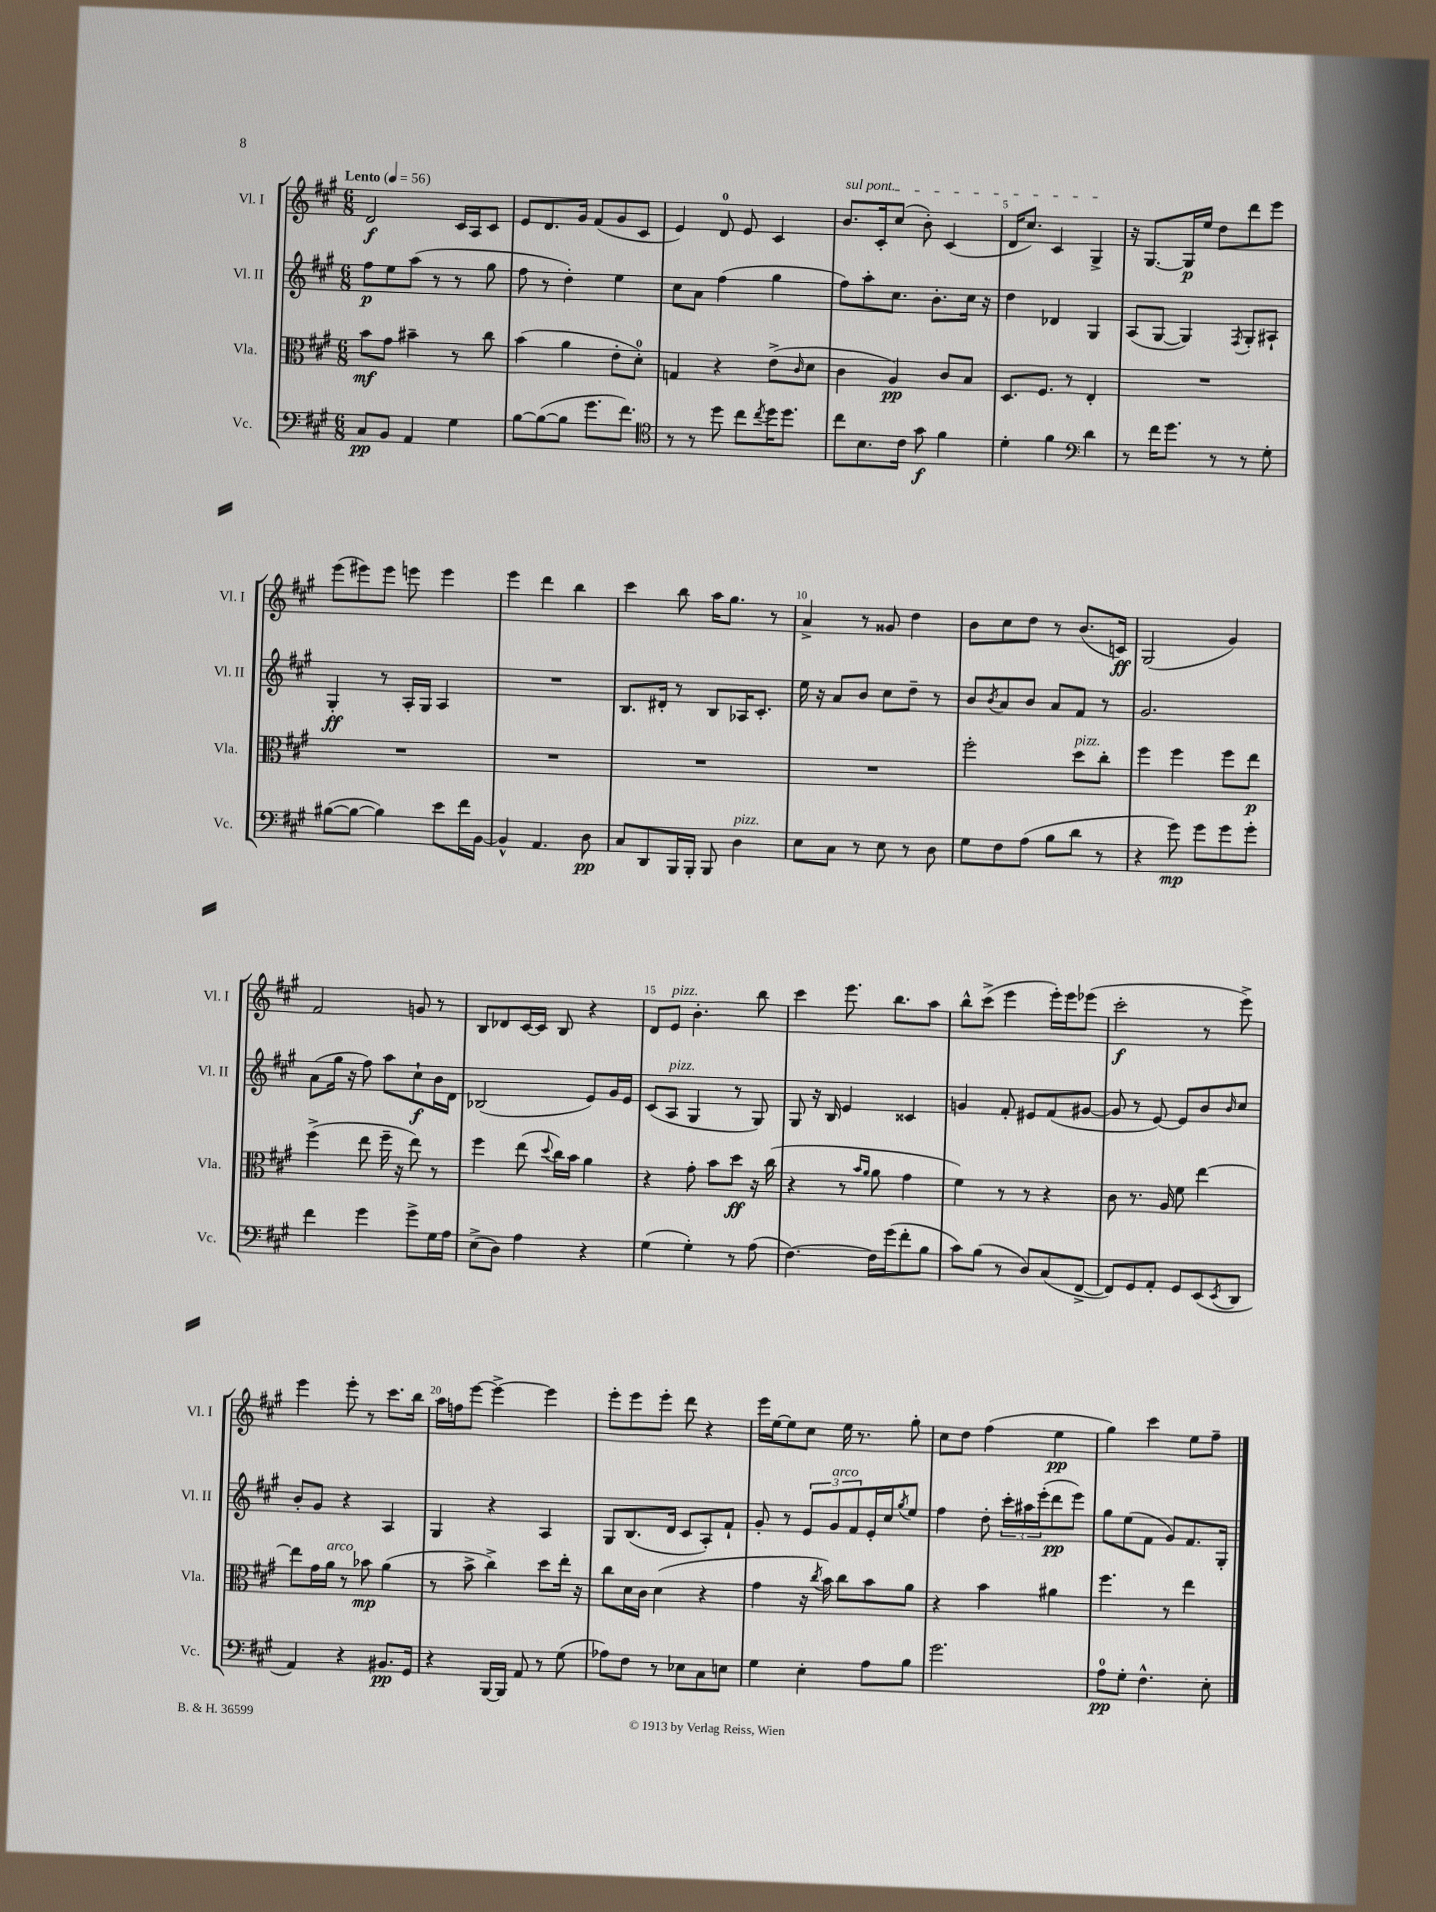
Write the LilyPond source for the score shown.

<<
\new StaffGroup <<
\new Staff = "s0" \with { instrumentName = "Vl. I" shortInstrumentName = "Vl. I" } {
    \clef treble \key a \major \numericTimeSignature \time 6/8 \tempo "Lento" 4 = 56
    d'2\f cis'16 a16 cis'8 |
    e'8 d'8. gis'16 fis'8( gis'8 cis'8 |
    e'4) d'8-0 e'8 cis'4 |
    \once \override TextSpanner.bound-details.left.text = \markup { \italic "sul pont." } b'8.\startTextSpan cis'16-. cis''8( b'8-.) cis'4( |
    d'16 cis''8.) cis'4 gis4->\stopTextSpan |
    r16 gis8.~ gis16\p e''16 d''8 d'''8 e'''8 |
    e'''8( eis'''8) eis'''8 e'''8 e'''4 |
    e'''4 d'''4 b''4 |
    cis'''4 b''8 a''16 gis''8. r8 |
    a'4-> r8 gisis'8 d''4 |
    b'8 cis''8 d''8 r8 b'8.( c'16\ff) |
    gis2( gis'4) |
    fis'2 g'8 r8 |
    b8 des'8 cis'16~ cis'16 b8 r4 |
    d'8 e'8^\markup { \italic "pizz." } b'4.-. b''8 |
    cis'''4 e'''8. b''8. a''8 |
    b''8-^ cis'''8->( e'''4 e'''16-.) e'''16 ees'''8( |
    cis'''2-.\f r8 e'''8->) |
    e'''4 e'''8-. r8 cis'''8. b''16 |
    a''16 f''16 e'''8~ e'''4~-> e'''4 |
    e'''8-. e'''8 e'''8-. d'''8 r4 |
    e'''16 e''16~ e''8 cis''8 e''16 r8. gis''8-. |
    cis''8 d''8 fis''4( e''4\pp |
    gis''4) cis'''4 e''8 fis''8-- \bar "|." |
}
\new Staff = "s1" \with { instrumentName = "Vl. II" shortInstrumentName = "Vl. II" } {
    \clef treble \key a \major \numericTimeSignature \time 6/8
    fis''8\p e''8 a''8( r8 r8 gis''8 |
    fis''8 r8 d''4-.) e''4 |
    cis''8 a'8 fis''4( gis''4 |
    fis''8) a''8-. cis''8. b'8.-. cis''16 r16 |
    d''4 des'4 gis4 |
    a8( gis8~ gis4) \acciaccatura { fis8 } gis8-. ais8-! |
    gis4-.\ff r8 a16-. gis16 a4 |
    R2. |
    b8. dis'16-. r8 b8 aes16 cis'8.-. |
    e''16 r16 a'8 b'8 cis''8 d''8-- r8 |
    b'8 \acciaccatura { b'8 } a'8 b'8 a'8 fis'8 r8 |
    gis'2. |
    a'8( gis''16 r16 fis''8) a''8 cis''8-!\f b'16 d'16 |
    bes2( e'8) gis'16 e'16 |
    cis'8( a8^\markup { \italic "pizz." } gis4 r8 gis8) |
    gis8 r16 b16 e'4 cisis'4 |
    g'4 fis'8-. eis'8 fis'8( gis'8~ |
    gis'8 r8 e'8~) e'8 b'8 \grace { b'16 } cis''8 |
    b'8-. gis'8 r4 a4 |
    gis4 r4 a4 |
    gis8 b8.( d'16 cis'8 a8-.) fis'8-! |
    gis'8-. r8 \tuplet 3/2 { e'8 gis'8^\markup { \italic "arco" } fis'8 } e'16-. cis''16 \acciaccatura { gis''8 } e''8 |
    fis''4 d''8-. \tuplet 3/2 { cis'''16-. ais''16 e'''16-.( } d'''8\pp e'''8) |
    gis''8 e''8( fis'8 gis'8) fis'8. gis16-. \bar "|." |
}
\new Staff = "s2" \with { instrumentName = "Vla." shortInstrumentName = "Vla." } {
    \clef alto \key a \major \numericTimeSignature \time 6/8
    b'8\mf gis'8 bis'4-- r8 cis''8 |
    b'4( a'4 e'8-. d'8-0-.) |
    g4 r4 e'8->( \grace { cis'16 } d'8 |
    cis'4 a4\pp) cis'8 b8 |
    d8. fis8. r8 e4-. |
    R2. |
    R2. |
    R2. |
    R2. |
    R2. |
    fis''2-. d''8^\markup { \italic "pizz." } cis''8-. |
    fis''4 fis''4 fis''8 e''8\p |
    fis''4->( e''8 fis''16-- r16 e''8) r8 |
    fis''4 e''8( \appoggiatura { d''8 } cis''16) b'16 a'4 |
    r4 gis'8-. b'8 d''8\ff r16 cis''16( |
    r4 r8 \grace { b'16 a'16 } a'8 gis'4 |
    fis'4) r8 r8 r4 |
    cis'8 r8. a16 fis'8 e''4~ |
    e''8 gis'16 a'16^\markup { \italic "arco" } r8 bes'8\mp a'4( |
    r8 b'8-> cis''4->) d''8 e''16-. r16 |
    cis''8 d'16 cis'16 d'4( r4 |
    gis'4 r16 \acciaccatura { cis''8 } b'16) cis''8 b'8 a'8 |
    r4 b'4 ais'4 |
    fis''4. r8 e''4 \bar "|." |
}
\new Staff = "s3" \with { instrumentName = "Vc." shortInstrumentName = "Vc." } {
    \clef bass \key a \major \numericTimeSignature \time 6/8
    cis8\pp b,8 a,4 gis4 |
    b8~ b8~( b8 gis'8. fis'8.) |
    \clef tenor r8 r8 d''8 cis''8 \acciaccatura { cis''8 } d''16 d''8. |
    cis''8 b8. cis'16 gis'8\f fis'4 |
    d'4-. fis'4 \clef bass d'4 |
    r8 fis'16 gis'8. r8 r8 gis8-. |
    bis8~( bis8~ bis4) e'8 fis'16 b,16~ |
    b,4-^ a,4. d8\pp |
    cis8 d,8 b,,16 b,,16-. b,,8 d4^\markup { \italic "pizz." } |
    e8 cis8 r8 e8 r8 d8 |
    gis8 fis8 a8( b8 d'8 r8 |
    r4 gis'8\mp) gis'8 gis'8 gis'8-. |
    fis'4 gis'4 gis'8-> gis16 a16 |
    e8->( d8) a4 r4 |
    gis4( gis4-.) r8 a8( |
    fis4.~) fis16 gis'16( fis'8-. b8 |
    cis'8) b8( r8 d8) cis8( fis,8~-> |
    fis,8) gis,8 a,8-. gis,8 e,8( \acciaccatura { e,8 } d,8 |
    a,4) r4 bis,8.\pp gis,16 |
    r4 b,,16~ b,,16 a,8 r8 gis8( |
    aes8) fis8 r8 ees8 cis8 e8 |
    gis4 e4-. a8 b8 |
    gis'2. |
    a8-0\pp gis8-. fis4.-^ e8-. \bar "|." |
}
>>
>>
\layout { \context { \Score \override BarNumber.break-visibility = ##(#f #t #t) barNumberVisibility = #(every-nth-bar-number-visible 5) } }
